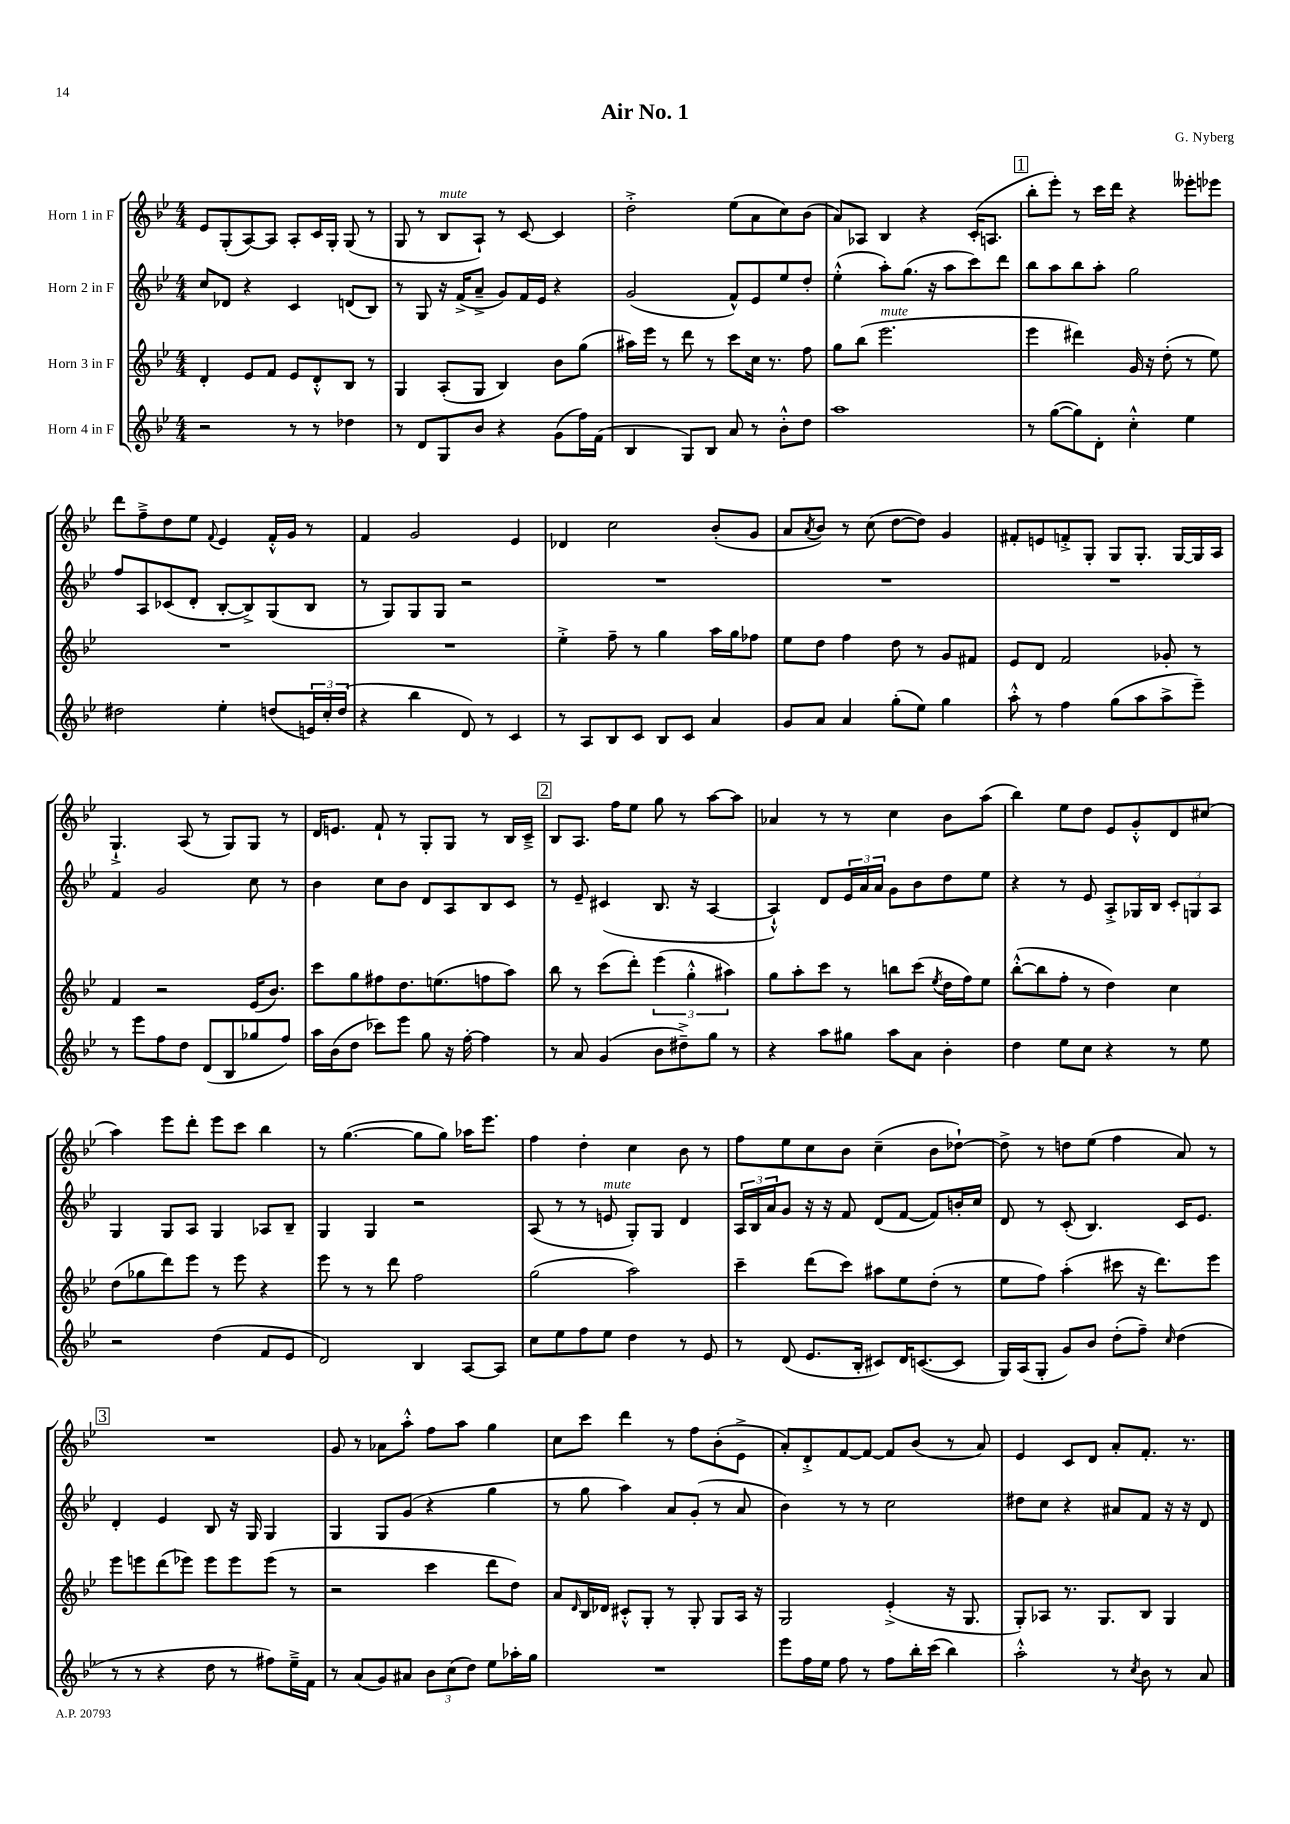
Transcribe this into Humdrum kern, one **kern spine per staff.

**kern	**kern	**kern	**kern
*staff4	*staff3	*staff2	*staff1
*clefG2	*clefG2	*clefG2	*clefG2
*k[b-e-]	*k[b-e-]	*k[b-e-]	*k[b-e-]
*M4/4	*M4/4	*M4/4	*M4/4
2r	4d'	8cc	8e-
.	.	8d-	(8G'
.	8e-	4r	[8A)
.	8f	.	8A]
8r	8e-	4c	8A'
8r	8d'^^	.	16c
.	.	.	16G'
4dd-	8B-	(8d	(8G
.	8r	8B-)	8r
=	=	=	=
8r	4G	8r	8G
8d	.	8G	8r
8G	(8A'	16r	8B-
.	.	(16f^	.
8b-	8G	8a~^	8A`)
4r	4B-)	8g)	8r
.	.	16f	[8c
.	.	16e-	.
(8g	8b-	4r	4c]
16ff)	(8gg	.	.
(16f	.	.	.
=	=	=	=
4B-	16aa#)	(2g	2dd'^
.	16eee-	.	.
.	8r	.	.
8G)	8ddd	.	.
8B-	8r	.	.
8a	8ccc	8f^^)	(8ee-
8r	16cc	8e-	8a
.	8.r	.	.
8b-'^^	.	8ee-	8cc)
8dd	8ff	8dd'	(8b-
=	=	=	=
1aa	8gg	(4ee-'^^	8a)
.	(8bb-	.	8A-
.	2.eee-	8aa')	4B-
.	.	(8.gg	.
.	.	.	4r
.	.	16r	.
.	.	8aa	.
.	.	8ccc)	(16c'
.	.	.	8.A
.	.	8ddd	.
=	=	=	=
8r	4eee-	8bb-	8bb-'
([8gg	.	8aa	8eee-')
8gg])	4ddd#)	8bb-	8r
8d'	.	8aa'	16ccc
.	.	.	16ddd
4cc'^^	16g	2gg	4r
.	16r	.	.
.	(8dd'	.	.
4ee-	8r	.	8eee--'
.	8ee-)	.	8eee-
=	=	=	=
2dd#	1r	8ff	8ddd
.	.	8A	8ff~^
.	.	(8c-	8dd
.	.	8d'	8ee-
.	.	.	8qqf
4ee-'	.	[8B-'	4e-
.	.	8B-^])	.
(8dd	.	(8G	16f'^^
.	.	.	16g
24e)	.	8B-	8r
24cc'	.	.	.
(24dd	.	.	.
=	=	=	=
4r	1r	8r	4f
.	.	8G)	.
4bb-	.	8G	2g
.	.	8G	.
8d)	.	2r	.
8r	.	.	.
4c	.	.	4e-
=	=	=	=
8r	4ee-'^	1r	4d-
8A	.	.	.
8B-	8ff~	.	2cc
8c	8r	.	.
8B-	4gg	.	.
8c	.	.	.
4a	16aa	.	(8b-'
.	16gg	.	.
.	8ff-	.	8g
=	=	=	=
8g	8ee-	1r	8a
.	.	.	8qa
8a	8dd	.	8b-)
4a	4ff	.	8r
.	.	.	(8cc
(8gg'	8dd	.	[8dd
8ee-)	8r	.	8dd])
4gg	8g	.	4g
.	8f#	.	.
=	=	=	=
8aa'^^	8e-	1r	8f#'
8r	8d	.	8e
4ff	2f	.	8f'^
.	.	.	8G'
(8gg	.	.	8G
8aa	.	.	8.G'
8aa^	8g-'	.	.
.	.	.	[16G
8eee-~)	8r	.	16G]
.	.	.	16A
=	=	=	=
8r	4f	4f	4.G`^
8eee-	.	.	.
8ff	2r	2g	.
8dd	.	.	(8A
(8d	.	.	8r
8B-	.	.	8G)
8gg-	(16e-	8cc	8G
.	8.b-)	.	.
8ff)	.	8r	8r
=	=	=	=
16aa	8ccc	4b-	16d
(16b-	.	.	8.e
8dd	8gg	.	.
8ccc-)	8ff#	8cc	8f`
8eee-	8.dd	8b-	8r
8gg	.	8d	8G'
.	(8.ee	.	.
16r	.	8A	8G
[16ff'	.	.	.
4ff]	8ff	8B-	8r
.	8aa)	8c	16B-
.	.	.	16c~^
=	=	=	=
8r	8bb-	8r	8B-
8a	8r	8e-~	8.A
(4g	(8ccc	(4c#	.
.	.	.	16ff
.	8ddd')	.	8ee-
8b-	(6eee-	8.B-	8gg
8dd#~^)	.	.	8r
.	6gg'^^	.	.
.	.	16r	.
8gg	.	[4A	[8aa
.	6aa#)	.	.
8r	.	.	8aa]
=	=	=	=
4r	8gg	4A`^^])	4a-
.	8aa'	.	.
8aa	8ccc	8d	8r
8gg#	8r	24e-	8r
.	.	24a	.
.	.	24a	.
8aa	8bb	8g	4cc
8a	(8ccc	8b-	.
.	8qee-	.	.
4b-'	16dd	8dd	8b-
.	16ff)	.	.
.	8ee-	8ee-	(8aa
=	=	=	=
4dd	([8bb-'^^	4r	4bb-)
.	8bb-]	.	.
8ee-	8ff'	8r	8ee-
8cc	8r	8e-	8dd
4r	4dd)	8A'^	8e-
.	.	16G-	8g'^^
.	.	16B-	.
8r	4cc	12c'	8d
.	.	12G	.
8ee-	.	.	(8cc#
.	.	12A	.
=	=	=	=
2r	(8dd	4G	4aa)
.	8gg-	.	.
.	8ddd)	8G	8eee-
.	8eee-	8A	8ddd'
(4dd	8r	4G	8eee-
.	8eee-	.	8ccc
8f	4r	8A-	4bb-
8e-	.	8B-~	.
=	=	=	=
2d)	8eee-	4G	8r
.	8r	.	([4.gg
.	8r	4G	.
.	8ddd	.	.
4B-	2ff	2r	8gg]
.	.	.	8gg)
[8A	.	.	16aa-
.	.	.	8.eee-
8A]	.	.	.
=	=	=	=
8cc	(2gg	(8A	4ff
8ee-	.	8r	.
8ff	.	8r	4dd'
8ee-	.	8e	.
4dd	2aa)	8G')	4cc
.	.	8G	.
8r	.	4d	8b-
8e-	.	.	8r
=	=	=	=
8r	4ccc~	24A	8ff
.	.	24B-	.
.	.	24a	.
(8d	.	8g	8ee-
8.e-	(8ddd	16r	8cc
.	.	16r	.
.	8ccc)	8f	8b-
16B-'	.	.	.
8c#)	8aa#	(8d	(4cc~
16d	8ee-	[8f	.
([8.c	.	.	.
.	(8dd'	8f])	8b-
8c]	8r	16b'	[8dd-`)
.	.	16cc	.
=	=	=	=
16G)	8ee-	8d	8dd-^]
(16A	.	.	.
8G'	8ff)	8r	8r
8g)	(4aa'	(8c'	8dd
8b-	.	4.B-)	(8ee-
(8dd'	8ccc#	.	4ff
8ff~)	16r	.	.
.	8.ddd)	.	.
16qqcc	.	.	.
(4dd	.	16c	8a)
.	.	8.e-	.
.	8eee-	.	8r
=	=	=	=
8r	8eee-	4d'	1r
8r	8eee	.	.
4r	(8ddd	4e-	.
.	8eee-)	.	.
8dd	8eee-	8B-	.
8r	8eee-	16r	.
.	.	16G	.
8ff#)	(8eee-	4G	.
16ee-~^	8r	.	.
16f	.	.	.
=	=	=	=
8r	2r	4G	8g
(8a	.	.	8r
8g)	.	8G	8a-
8a#	.	(8g	8aa'^^
12b-	4ccc	4r	8ff
(12cc	.	.	.
.	.	.	8aa
12dd)	.	.	.
8ee-	8ddd	4gg	4gg
16aa-'	8dd)	.	.
16gg	.	.	.
=	=	=	=
1r	8a	8r	8cc
.	16qqd	.	.
.	16B-	8gg	8ccc
.	16d-	.	.
.	8c#'^^	4aa)	4ddd
.	8G'	.	.
.	8r	8a	8r
.	8G'	(8g'	8ff
.	8G	8r	(8b-'
.	16A	8a	8e-^
.	16r	.	.
=	=	=	=
8eee-	2G	4b-)	8a')
16ff	.	.	8d'^
16ee-	.	.	.
8ff	.	8r	[8f
8r	.	8r	8f_
8ff	(4e-'^	2cc	8f]
16bb-'	.	.	(8b-
(16ccc	.	.	.
4bb-)	16r	.	8r
.	8.G	.	.
.	.	.	8a)
=	=	=	=
2aa'^^	8G')	8dd#	4e-
.	8A-	8cc	.
.	8.r	4r	8c
.	.	.	8d
.	8.G	.	.
8r	.	8a#	8a'
8qcc	.	.	.
8b-	8B-	8f	8.f'
8r	4G	16r	.
.	.	16r	8.r
8a	.	8d	.
==	==	==	==
*-	*-	*-	*-
